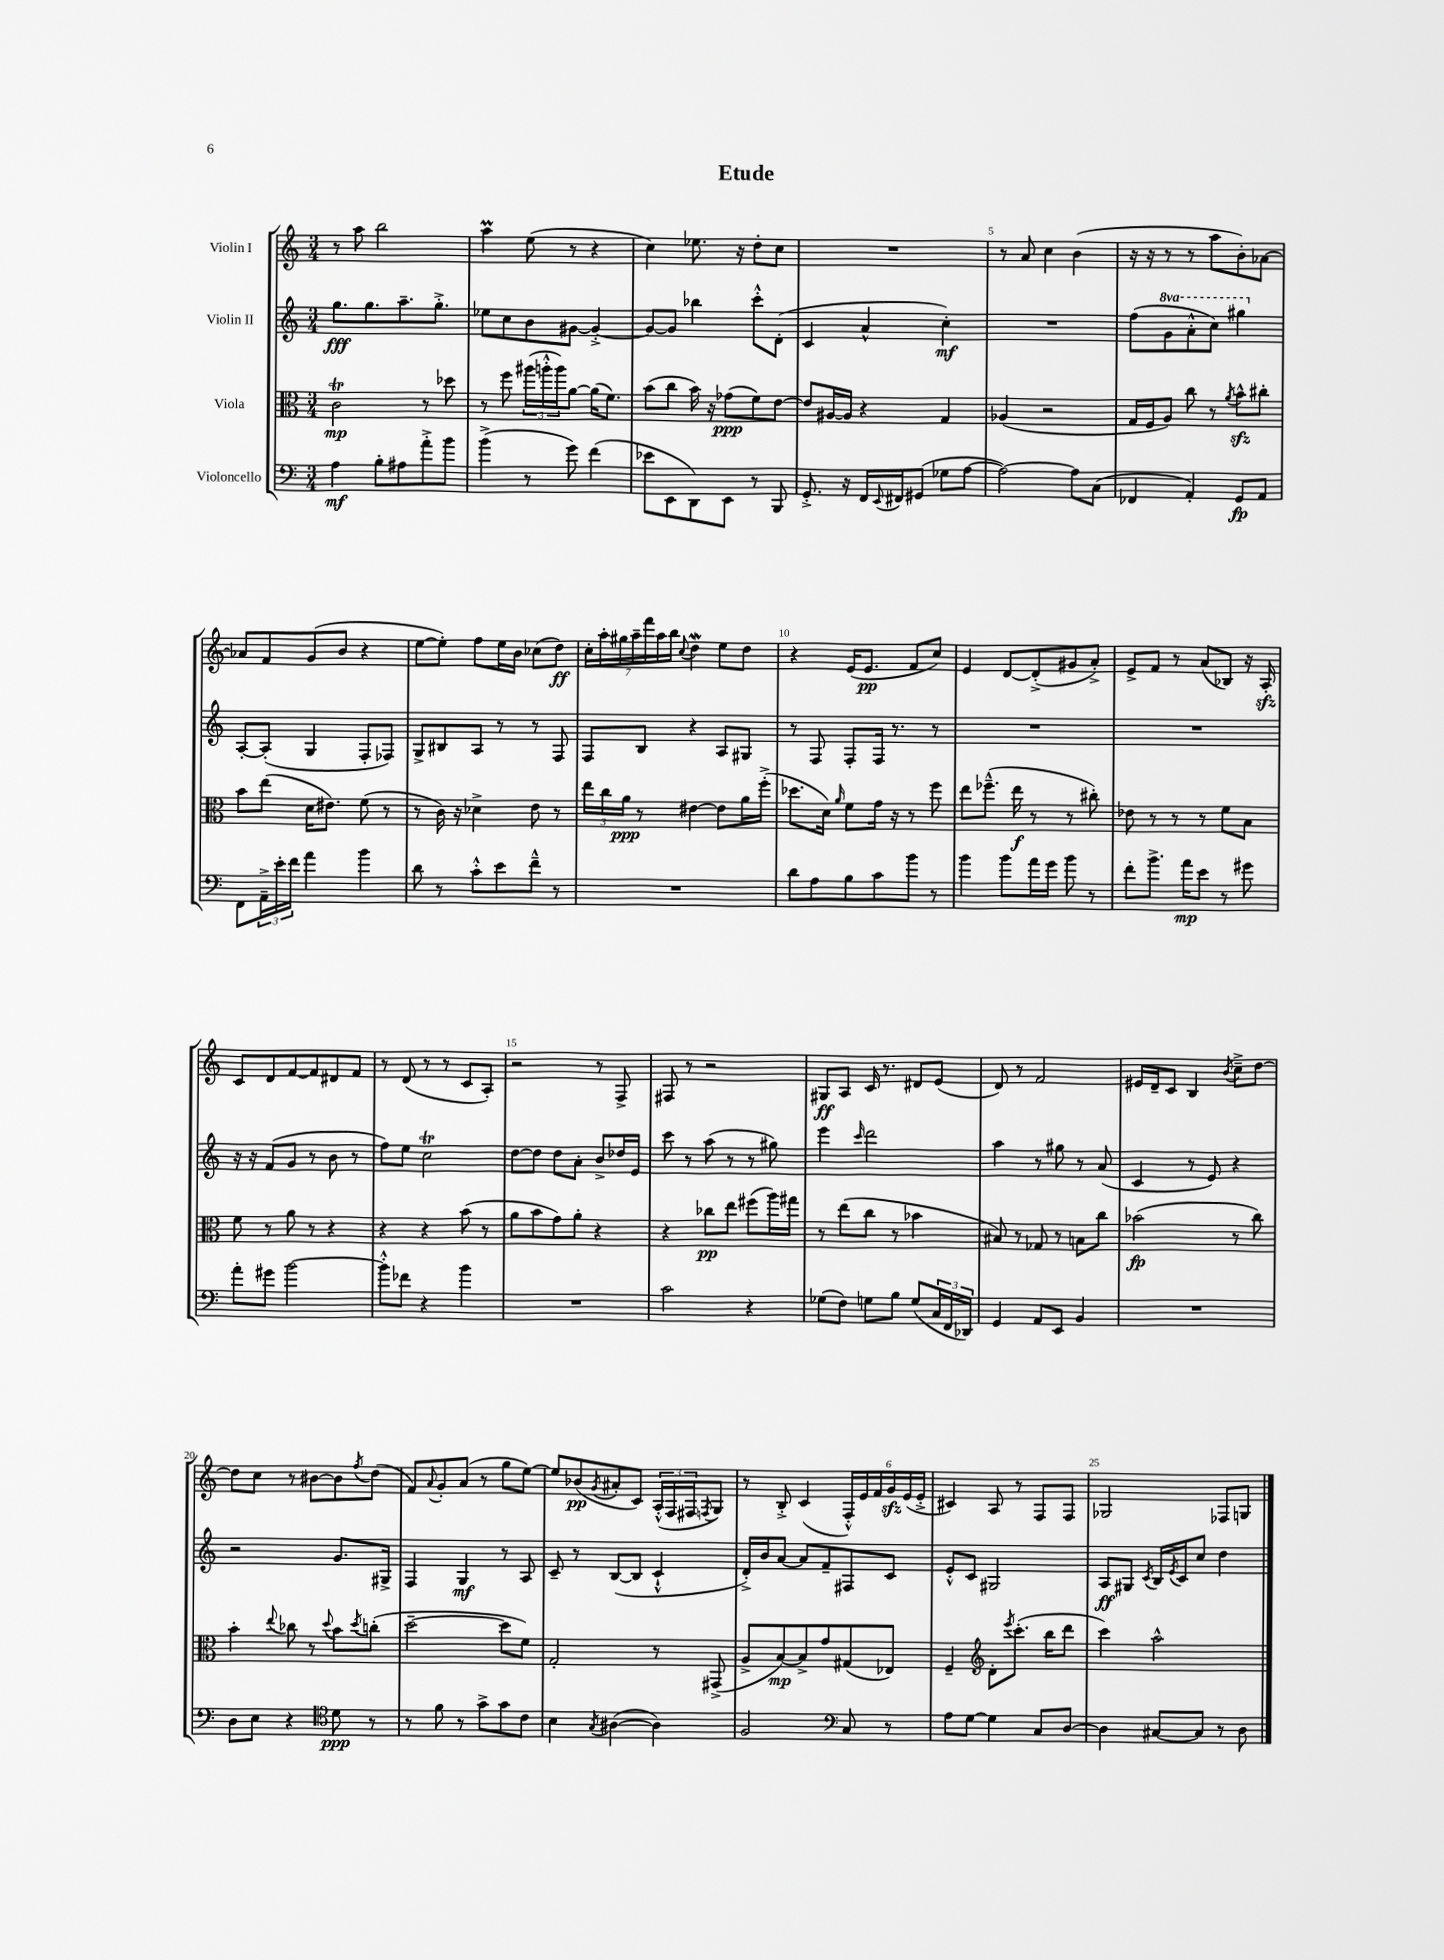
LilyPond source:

\header { title = "Etude" }
<<
\new StaffGroup <<
\new Staff = "s0" \with { instrumentName = "Violin I" } {
    \clef treble \key c \major \numericTimeSignature \time 3/4
    r8 a''8 b''2 |
    a''4\prall e''8( r8 r4 |
    c''4) ees''8. r16 d''8-. c''8 |
    R2. |
    r8 a'8 c''4 b'4( |
    r16 r16 r8 r8 a''8 b'8-.) aes'8~ |
    aes'8 f'8 g'8( b'8 r4 |
    e''8~ e''8-.) f''8 e''16 b'16 ces''8( d''8\ff) |
    \tuplet 7/4 { c''16-. a''16-. gis''16 a''16-- f'''16 a''16 b''16 } \appoggiatura { c''8 } d''4\mordent e''8 d''8 |
    r4 e'16( e'8.\pp f'8 c''8) |
    e'4 d'8~ d'8-.->( gis'8 a'8-.->) |
    e'8-> f'8 r8 a'8( bes8) r16 a16-.\sfz |
    c'8 d'8 f'8~ f'8 dis'8 f'8 |
    r8 d'8( r8 r8 c'8 a8-.) |
    r2 r8 f8-> |
    fis8 r8 r2 |
    gis8\ff a8 c'16 r8. dis'8 e'8( |
    d'8) r8 f'2 |
    eis'16 d'16-- c'8 b4 \acciaccatura { b'8 } c''8---> d''8~ |
    d''8 c''8 r8 bis'8~ bis'8 \acciaccatura { f''8 } d''8( |
    f'8) \appoggiatura { a'8 } g'8-. a'8( r8 g''8 e''8~) |
    e''8 bes'8\pp( \acciaccatura { g'8 } ais'8-. c'8) \tuplet 3/2 { a16-.-^( f16 fis16 } \acciaccatura { f8 } g8) |
    r8 b8-.-> c'4( \tuplet 6/4 { f16-.-^) e'16 f'16 g'16\sfz e'16( e'16-.-> } |
    cis'4) a8 r8 f8 f8 |
    ges2 fes8 g8 \bar "|." |
}
\new Staff = "s1" \with { instrumentName = "Violin II" } {
    \clef treble \key c \major \numericTimeSignature \time 3/4 \set Staff.ottavationMarkups = #ottavation-simple-ordinals
    g''8.\fff g''8. a''8.-- g''8.-.-> |
    ees''8 c''8 b'8 gis'8~ gis'4~-.-> |
    gis'8~ gis'8 bes''4 c'''8-.-^ d'8-.( |
    c'4 a'4-^ c''4-.\mf) |
    R2. |
    f''8( \ottava #1 g''8 a''8-.-^ c'''8) gis'''4 \ottava #0 |
    a8~-. a8-.( g4 f8-. fes8) |
    g8-> bis8 a8 r8 r8 f8 |
    f8 b8 r4 a8 gis8 |
    r8 f8 f8-. f16 r8. r8 |
    R2. |
    R2. |
    r16 r16 f'8( g'8 r8 b'8 r8 |
    f''8) e''8 c''2\trill |
    d''8~ d''8 d''8 a'8-. b'8-> des''16 e'16 |
    c'''8 r8 a''8( r8 r8 gis''8) |
    e'''4 \grace { c'''16 } d'''2 |
    a''4 r8 gis''8 r8 a'8( |
    c'4 r8 e'8) r4 |
    r2 g'8. gis16-> |
    f4 g4\mf r8 a8 |
    c'8-- r8 b8~( b8 c'4-!-^ |
    d'16-.->) b'16 a'8~ a'8 f'8-- fis8 c'8 |
    e'8-.-^ c'8 gis2 |
    a8\ff gis8 \acciaccatura { c'8 } b16 \acciaccatura { e'8 } c'16 c''8 d''4 \bar "|." |
}
\new Staff = "s2" \with { instrumentName = "Viola" } {
    \clef alto \key c \major \numericTimeSignature \time 3/4
    c'2\trill\mp r8 des''8 |
    r8 f''8 \tuplet 3/2 { ais''16( a''16-.-^ a''16) } a'8~ a'16( f'8.) |
    b'8( c''8 b'16) r16 ges'8\ppp( f'8) e'8~ |
    e'8 ais16~ ais16 r4 g4 |
    aes4( r2 |
    g16 f16 a8) c''8 r8 \acciaccatura { a'8 } b'8-^\sfz cis''8-. |
    b'8 e''8( d'16 eis'8.) f'8( r8 |
    r8 c'16) r16 des'4-> e'8 r8 |
    \tuplet 3/2 { e''16 c''16 a'16\ppp } r8 eis'4~ eis'8 a'16 f''16-.->( |
    des''8. d'16) \grace { a'16 } f'8 g'16 r16 r8 f''8 |
    e''8 fes''8.---^( e''16\f r8 r8 cis''8-.) |
    ees'8 r8 r8 r8 f'8 b8 |
    f'8 r8 a'8 r8 r4 |
    r4 r4 b'8( r8 |
    a'8 b'8 g'8) a'8-. r4 |
    r4 ces''8\pp e''8 fis''8( a''16) gis''16 |
    r8 e''8( c''8 r8 bes'4 |
    bis8) r8 ges8 r8 b8 c''8 |
    bes'2\fp( r8 c''8) |
    b'4-. \appoggiatura { e''8 } ces''8 r8 \appoggiatura { d''8 } b'8 \acciaccatura { d''8 } c''8-.( |
    d''2~-- d''8 f'8) |
    g2-. r8 gis,8->( |
    a8-> b8~\mp) b8-> g'8 gis8( ees8) |
    f4-- \clef treble d'8-. \acciaccatura { e'''8 } c'''8.-.( b''16 d'''8 |
    c'''4) a''2-^ \bar "|." |
}
\new Staff = "s3" \with { instrumentName = "Violoncello" } {
    \clef bass \key c \major \numericTimeSignature \time 3/4
    a4\mf b8-. ais8 a'8-.-> b'8 |
    b'4->( r8 g'8) f'4( |
    ees'8 e,8 d,8) e,8 r8 b,,8 |
    g,8.-.-> r16 f,16 \appoggiatura { e,8 } fis,16 gis,8( ges8 a8~ |
    a2~) a8 c8( |
    fes,4 a,4-.) g,8\fp a,8 |
    f,8 \tuplet 3/2 { a,16---> e'16-. f'16 } a'4 b'4 |
    d'8 r8 c'8-.-^ e'8 f'8---^ r8 |
    R2. |
    d'8 a8 b8 c'8 b'8 r8 |
    b'4 b'8 a'16 g'16 b'8 r8 |
    f'8-. b'8.-> a'16\mp e'8 r8 gis'8 |
    a'8-. gis'8 b'2~ |
    b'8-.-^ fes'8 r4 b'4 |
    R2. |
    c'2 r4 |
    ges8( f8) g8 b8 g8( \tuplet 3/2 { c16 f,16 des,16) } |
    g,4 a,8 e,8 b,4 |
    R2. |
    d8 e8 r4 \clef tenor d'8\ppp r8 |
    r8 f'8 r8 g'8-> g'8 c'8 |
    b4 \acciaccatura { g8 } ais4~( ais4) |
    f2 \clef bass c8 r8 |
    a8 g8~ g4 c8 d8~ |
    d4 cis8~ cis8 r8 d8 \bar "|." |
}
>>
>>
\layout { \context { \Score \override BarNumber.break-visibility = ##(#f #t #t) barNumberVisibility = #(every-nth-bar-number-visible 5) } }
